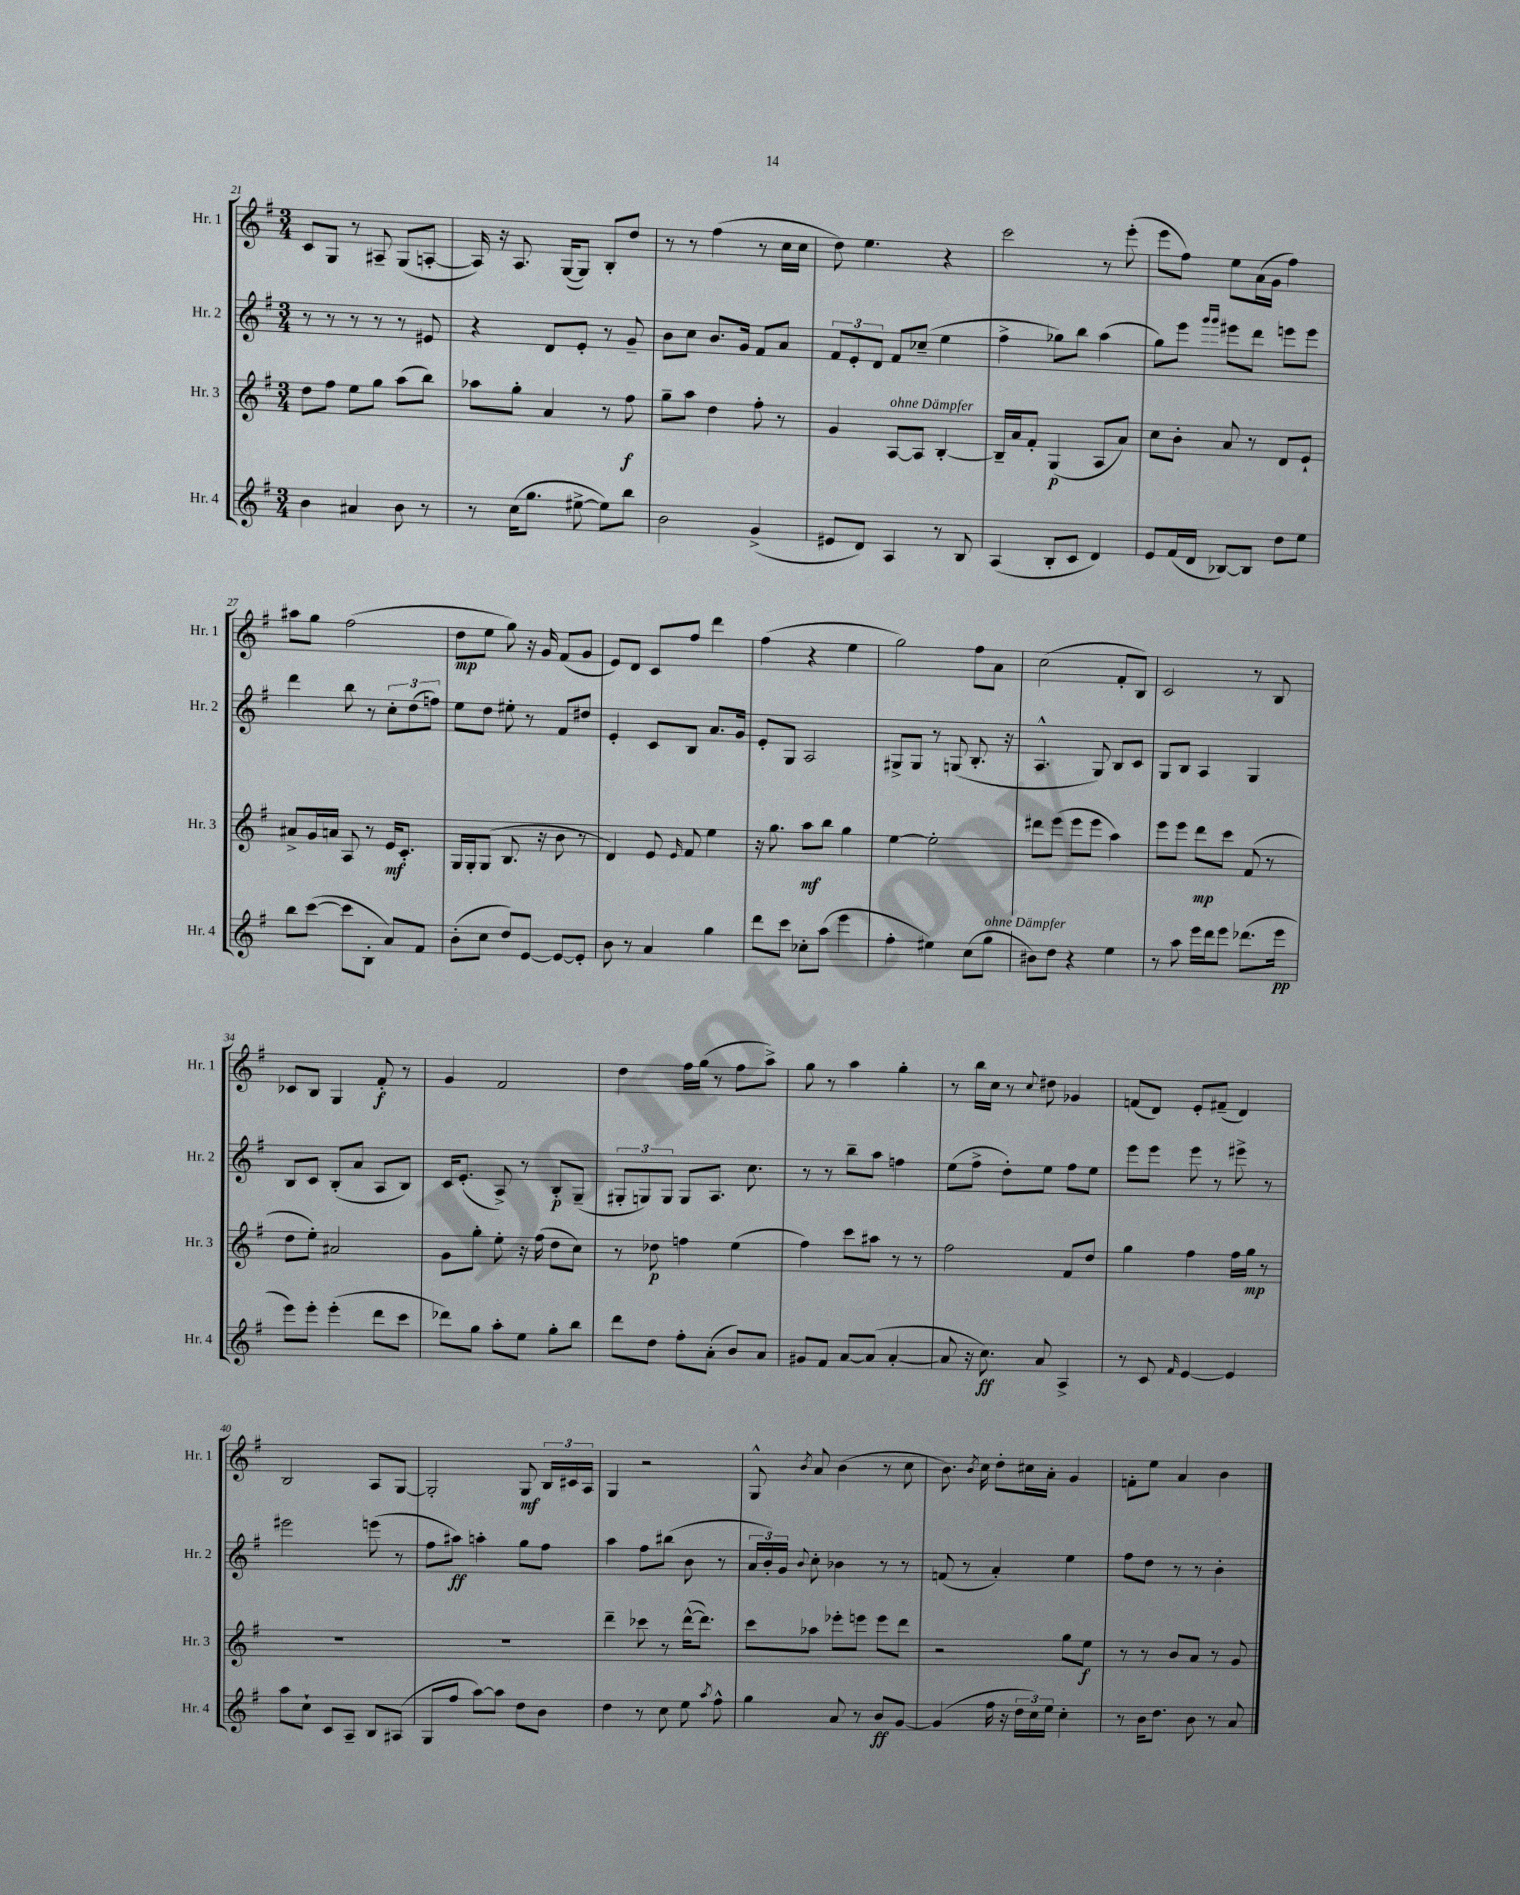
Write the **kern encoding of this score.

**kern	**dynam	**kern	**dynam	**kern	**dynam	**kern	**dynam
*part4	*part4	*part3	*part3	*part2	*part2	*part1	*part1
*staff4	*staff4	*staff3	*staff3	*staff2	*staff2	*staff1	*staff1
*I"Hr. 4	*	*I"Hr. 3	*	*I"Hr. 2	*	*I"Hr. 1	*
*I'Hr. 4	*	*I'Hr. 3	*	*I'Hr. 2	*	*I'Hr. 1	*
*clefG2	*	*clefG2	*	*clefG2	*	*clefG2	*
*k[f#]	*	*k[f#]	*	*k[f#]	*	*k[f#]	*
*M3/4	*	*M3/4	*	*M3/4	*	*M3/4	*
=21	=21	=21	=21	=21	=21	=21	=21
4b\	.	8dd\L	.	8r	.	8c/L	.
.	.	8ff#\J	.	8r	.	8G/J	.
4a#X/	.	8ee\L	.	8r	.	8r	.
.	.	8gg\J	.	8r	.	8A#X~/	.
8b\	.	(8aa\L	.	8r	.	(8G/L	.
8r	.	8bb\J)	.	8e#X/	.	[8An'/J	.
=22	=22	=22	=22	=22	=22	=22	=22
8r	.	8aa-X\L	.	4r	.	16A/])	.
.	.	.	.	.	.	16r	.
(16cc\KL	.	8gg'\J	.	.	.	8.A/	.
8.gg\J	.	.	.	.	.	.	.
.	.	4a/	.	8d/L	.	.	.
.	.	.	.	.	.	([16G/KL	.
[8ee#X^\	.	.	.	8e'/J	.	8G/J])	.
8ee#\L])	.	8r	.	8r	.	8B'/L	.
8bb\J	.	8ff#\	f	8g~/	.	8dd/J	.
=23	=23	=23	=23	=23	=23	=23	=23
2b\	.	8gg~\L	.	8b\L	.	8r	.
.	.	8aa\J	.	8cc\J	.	8r	.
.	.	4dd\	.	8.b/L	.	(4ff#\	.
.	.	.	.	16g/Jk	.	.	.
(4g^/	.	8ff#'\	.	8f#/L	.	8r	.
.	.	8r	.	8a/J	.	16cc\LL	.
.	.	.	.	.	.	16cc\JJ	.
=24	=24	=24	=24	=24	=24	=24	=24
8e#X/L	.	4g/	.	12f#/L	.	8dd\)	.
.	.	.	.	12e'/	.	.	.
8d/J)	.	.	.	.	.	4.ee\	.
.	.	.	.	12d/J	.	.	.
!	!	!LO:TX:a:i:t=ohne Dämpfer	!	!	!	!	!
4A/	.	[8A/L	.	8f#/L	.	.	.
.	.	8A/J]	.	(8cc-X~/J	.	.	.
8r	.	[4B'/	.	4ee\	.	4r	.
8B/	.	.	.	.	.	.	.
=25	=25	=25	=25	=25	=25	=25	=25
(4A/	.	16B~/LL]	.	4ff#^\	.	2ccc\	.
.	.	16a/J	.	.	.	.	.
.	.	8f#'/J	.	.	.	.	.
8B'/L	.	(4G/	p	8gg-X\L)	.	.	.
8c/J	.	.	.	8bb\J	.	.	.
4d/)	.	8A/L	.	(4aa\	.	8r	.
.	.	8a/J)	.	.	.	(8eee'\	.
=26	=26	=26	=26	=26	=26	=26	=26
8e/L	.	8cc\L	.	8gg\L)	.	8eee\L	.
(16f#/L	.	8b'\J	.	8eee\J	.	8ff#\J)	.
16d/JJ	.	.	.	.	.	.	.
.	.	.	.	16qqggg/LL	.	.	.
.	.	.	.	16qqggg/JJ	.	.	.
[8B-X/L)	.	8a/	.	8eee#X\L	.	8ee\L	.
8B-/J]	.	8r	.	8ddd\J	.	(16a\L	.
.	.	.	.	.	.	16g\JJ	.
8dd\L	.	8d/L	.	8eeen\L	.	4ff#\)	.
8ee\J	.	8e`/J	.	8eee\J	.	.	.
!!LO:LB:g=z
=27	=27	=27	=27	=27	=27	=27	=27
8bb\L	.	8a#X^/L	.	4ddd\	.	8aa#X\L	.
([8ccc\J	.	16g/L	.	.	.	8gg\J	.
.	.	16an/JJ	.	.	.	.	.
8ccc\L]	.	8A/	.	8bb\	.	(2ff#\	.
8B'\J	.	8r	.	8r	.	.	.
8a/L)	.	16e/KL	mf	12cc'\L	.	.	.
.	.	8.c'/J	.	.	.	.	.
.	.	.	.	(12dd\	.	.	.
8f#/J	.	.	.	.	.	.	.
.	.	.	.	12ffn\J)	.	.	.
=28	=28	=28	=28	=28	=28	=28	=28
(8b'\L	.	16G/LL	.	8ee\L	.	8dd\L	mp
.	.	16G'/J	.	.	.	.	.
8cc\J	.	(8G/J	.	8dd\J	.	8ee\J	.
8dd/L)	.	8.B/	.	8ee#X'\	.	8gg\)	.
[8e/J	.	.	.	8r	.	16r	.
.	.	16r	.	.	.	16g/	.
8e/L_	.	8b\	.	8f#/L	.	(8f#/L	.
8e'/J]	.	8r	.	8dd#X/J	.	8g/J	.
=29	=29	=29	=29	=29	=29	=29	=29
8b\	.	4d/)	.	4e'/	.	8e/L)	.
8r	.	.	.	.	.	8d/J	.
4a/	.	8e/	.	8c/L	.	8c/L	.
.	.	16qqe/	.	.	.	.	.
.	.	8f#/	.	8B/J	.	8ff#/J	.
4gg\	.	4ee\	.	8.a/L	.	4ddd\	.
.	.	.	.	16g/Jk	.	.	.
=30	=30	=30	=30	=30	=30	=30	=30
8ddd\L	.	16r	.	8e'/L	.	(4ff#\	.
.	.	8.gg\	.	.	.	.	.
8ccc\J	.	.	.	8G/J	.	.	.
8cc-X'\L	.	8aa\L	mf	2A/	.	4r	.
(8aa\J	.	8bb\J	.	.	.	.	.
4eee\	.	4gg\	.	.	.	4ee\	.
=31	=31	=31	=31	=31	=31	=31	=31
4ff#'\	.	[4ee\	.	8G#X^/L	.	2gg\)	.
.	.	.	.	8G#/J	.	.	.
4ee#X\)	.	2ee'\]	.	8r	.	.	.
.	.	.	.	(8Gn/	.	.	.
(8cc\L	.	.	.	8.B'/	.	8ff#\L	.
!LO:TX:a:i:t=ohne Dämpfer	!	!	!	!	!	!	!
8gg\J	.	.	.	.	.	8a\J	.
.	.	.	.	16r	.	.	.
=32	=32	=32	=32	=32	=32	=32	=32
8b#X\L)	.	8ddd#X\L	.	4.A^^/	.	(2cc\	.
8dd\J	.	(8eee\J	.	.	.	.	.
4r	.	8eee\L	.	.	.	.	.
.	.	8eee\J	.	8G/)	.	.	.
4ee\	.	4aa\)	.	8B/L	.	8f#'/L	.
.	.	.	.	8c/J	.	8B/J)	.
=33	=33	=33	=33	=33	=33	=33	=33
8r	.	8eee\L	.	8G/L	.	2c/	.
8aa\	.	8eee\J	.	8B/J	.	.	.
16eee\LL	.	8ddd\L	mp	4A/	.	.	.
16ddd\J	.	.	.	.	.	.	.
8eee\J	.	8ccc\J	.	.	.	.	.
(8.ddd-X\L	.	(8f#/	.	4G/	.	8r	.
.	.	8r	.	.	.	8B/	.
16eee\Jk	pp	.	.	.	.	.	.
!!LO:LB:g=z
=34	=34	=34	=34	=34	=34	=34	=34
8eee\L)	.	8dd\L	.	8B/L	.	8c-X/L	.
8eee'\J	.	8ee'\J)	.	8c/J	.	8B/J	.
(4eee'\	.	2a#X/	.	(8B'/L	.	4G/	.
.	.	.	.	8a/J	.	.	.
8ddd\L	.	.	.	8A/L	.	8f#'/	f
8ccc\J	.	.	.	8B/J)	.	8r	.
=35	=35	=35	=35	=35	=35	=35	=35
8ddd-X\L)	.	8g\L	.	16c/KL	.	4g/	.
.	.	.	.	(8.e'/J	.	.	.
8gg\J	.	8gg'\J	.	.	.	.	.
8aa'\L	.	8ee'\	.	8A^/)	.	2f#/	.
8ee\J	.	16r	.	8r	.	.	.
.	.	(16ff#\	.	.	.	.	.
8gg'\L	.	8dd\L	.	8B'/L	p	.	.
8bb\J	.	8cc\J)	.	(8G~/J	.	.	.
=36	=36	=36	=36	=36	=36	=36	=36
8ddd\L	.	8r	.	12G#X'/L	.	4dd\	.
.	.	.	.	12Gn/)	.	.	.
8dd\J	.	8dd-X\	p	.	.	.	.
.	.	.	.	12G/J	.	.	.
8ff#'\L	.	4ffn\	.	8G/L	.	16ff#\LL	.
.	.	.	.	.	.	(16gg\JJ	.
(8a'\J	.	.	.	8.A/J	.	8r	.
8b/L)	.	(4ee\	.	.	.	8ff#\L	.
.	.	.	.	8.cc\	.	.	.
8a/J	.	.	.	.	.	8aa^\J)	.
=37	=37	=37	=37	=37	=37	=37	=37
8g#X/L	.	4ff#\)	.	8r	.	8gg\	.
8f#/J	.	.	.	8r	.	8r	.
[8a/L	.	8ccc\L	.	8bb~\L	.	4aa\	.
(8a/J]	.	8aa#X\J	.	8aa\J	.	.	.
[4a'/	.	8r	.	4ffn\	.	4gg'\	.
.	.	8r	.	.	.	.	.
=38	=38	=38	=38	=38	=38	=38	=38
8a/]	.	2ff#\	.	(8ee\L	.	8r	.
16r	.	.	.	8ff#^\J	.	16bb\LL	.
8.cc\)	ff	.	.	.	.	16cc\JJ	.
.	.	.	.	8dd'\L)	.	8r	.
.	.	.	.	.	.	8qqcc/	.
8a/	.	.	.	8ee\J	.	8dd#X\	.
4A^/	.	8f#/L	.	8ff#\L	.	4g-X/	.
.	.	8dd/J	.	8ee\J	.	.	.
=39	=39	=39	=39	=39	=39	=39	=39
8r	.	4gg\	.	8eee\L	.	(8fn/L	.
8c/	.	.	.	8eee\J	.	8d/J)	.
16qqf#/	.	.	.	.	.	.	.
[4e/	.	4ff#\	.	8eee\	.	8e'/L	.
.	.	.	.	8r	.	(8f#X~/J	.
4e/]	.	16ff#\LL	.	8eee#X^\	.	4d/)	.
.	.	16gg\JJ	mp	.	.	.	.
.	.	8r	.	8r	.	.	.
!!LO:LB:g=z
=40	=40	=40	=40	=40	=40	=40	=40
8aa\L	.	2.r	.	2eee#X\	.	2B/	.
8cc`\J	.	.	.	.	.	.	.
8c/L	.	.	.	.	.	.	.
8A~/J	.	.	.	.	.	.	.
8B/L	.	.	.	(8eeen\	.	8A/L	.
(8A#X/J	.	.	.	8r	.	[8G/J	.
=41	=41	=41	=41	=41	=41	=41	=41
8G/L	.	2.r	.	8ff#\L	.	2G'/]	.
8ff#/J	.	.	.	8aa#X\J)	ff	.	.
[8aa\L)	.	.	.	4aan'\	.	.	.
8aa\J]	.	.	.	.	.	.	.
8dd\L	.	.	.	8gg\L	.	8G/	mf
8b\J	.	.	.	8ff#\J	.	24B/LL	.
.	.	.	.	.	.	24c#X/	.
.	.	.	.	.	.	24A/JJ	.
=42	=42	=42	=42	=42	=42	=42	=42
4dd\	.	4ddd~\	.	4aa\	.	4G/	.
8r	.	8ccc-X\	.	8ff#\L	.	2r	.
8cc\	.	8r	.	(8bb#X\J	.	.	.
8ee\	.	([16ddd^^\KL	.	8b\	.	.	.
.	.	8.ddd\J])	.	.	.	.	.
8qaa/	.	.	.	.	.	.	.
8ff#^^\	.	.	.	8r	.	.	.
=43	=43	=43	=43	=43	=43	=43	=43
4gg\	.	8ccc\L	.	24a/LL	.	8G^^/	.
.	.	.	.	24b'/)	.	.	.
.	.	.	.	24g/JJ	.	.	.
.	.	.	.	8qqb/	.	8qb/	.
.	.	8aa-X\J	.	8cc'\	.	8a/	.
8a/	.	8eee-X'\L	.	4b-X\	.	(4b\	.
8r	.	8eeen\J	.	.	.	.	.
8b/L	ff	8eee\L	.	8r	.	8r	.
[8g/J	.	8ddd\J	.	8r	.	8cc\	.
=44	=44	=44	=44	=44	=44	=44	=44
(4g/]	.	2r	.	(8fn/	.	8.b\)	.
.	.	.	.	8r	.	.	.
.	.	.	.	.	.	8qb/	.
.	.	.	.	.	.	16cc\	.
16ff#\	.	.	.	4a'/)	.	8dd'\L	.
16r	.	.	.	.	.	.	.
24dd\LL	.	.	.	.	.	16cc#X\L	.
24cc\)	.	.	.	.	.	.	.
.	.	.	.	.	.	16a'\JJ	.
24ee\JJ	.	.	.	.	.	.	.
4cc'\	.	8gg\L	.	4ee\	.	4g/	.
.	.	8ee\J	f	.	.	.	.
=45	=45	=45	=45	=45	=45	=45	=45
8r	.	8r	.	8ff#\L	.	8fn'\L	.
16b\KL	.	8r	.	8dd\J	.	8ee\J	.
8.dd\J	.	.	.	.	.	.	.
.	.	8b/L	.	8r	.	4a/	.
8b\	.	8a/J	.	8r	.	.	.
8r	.	8r	.	4b'\	.	4b\	.
8a/	.	8g/	.	.	.	.	.
==	==	==	==	==	==	==	==
*-	*-	*-	*-	*-	*-	*-	*-
